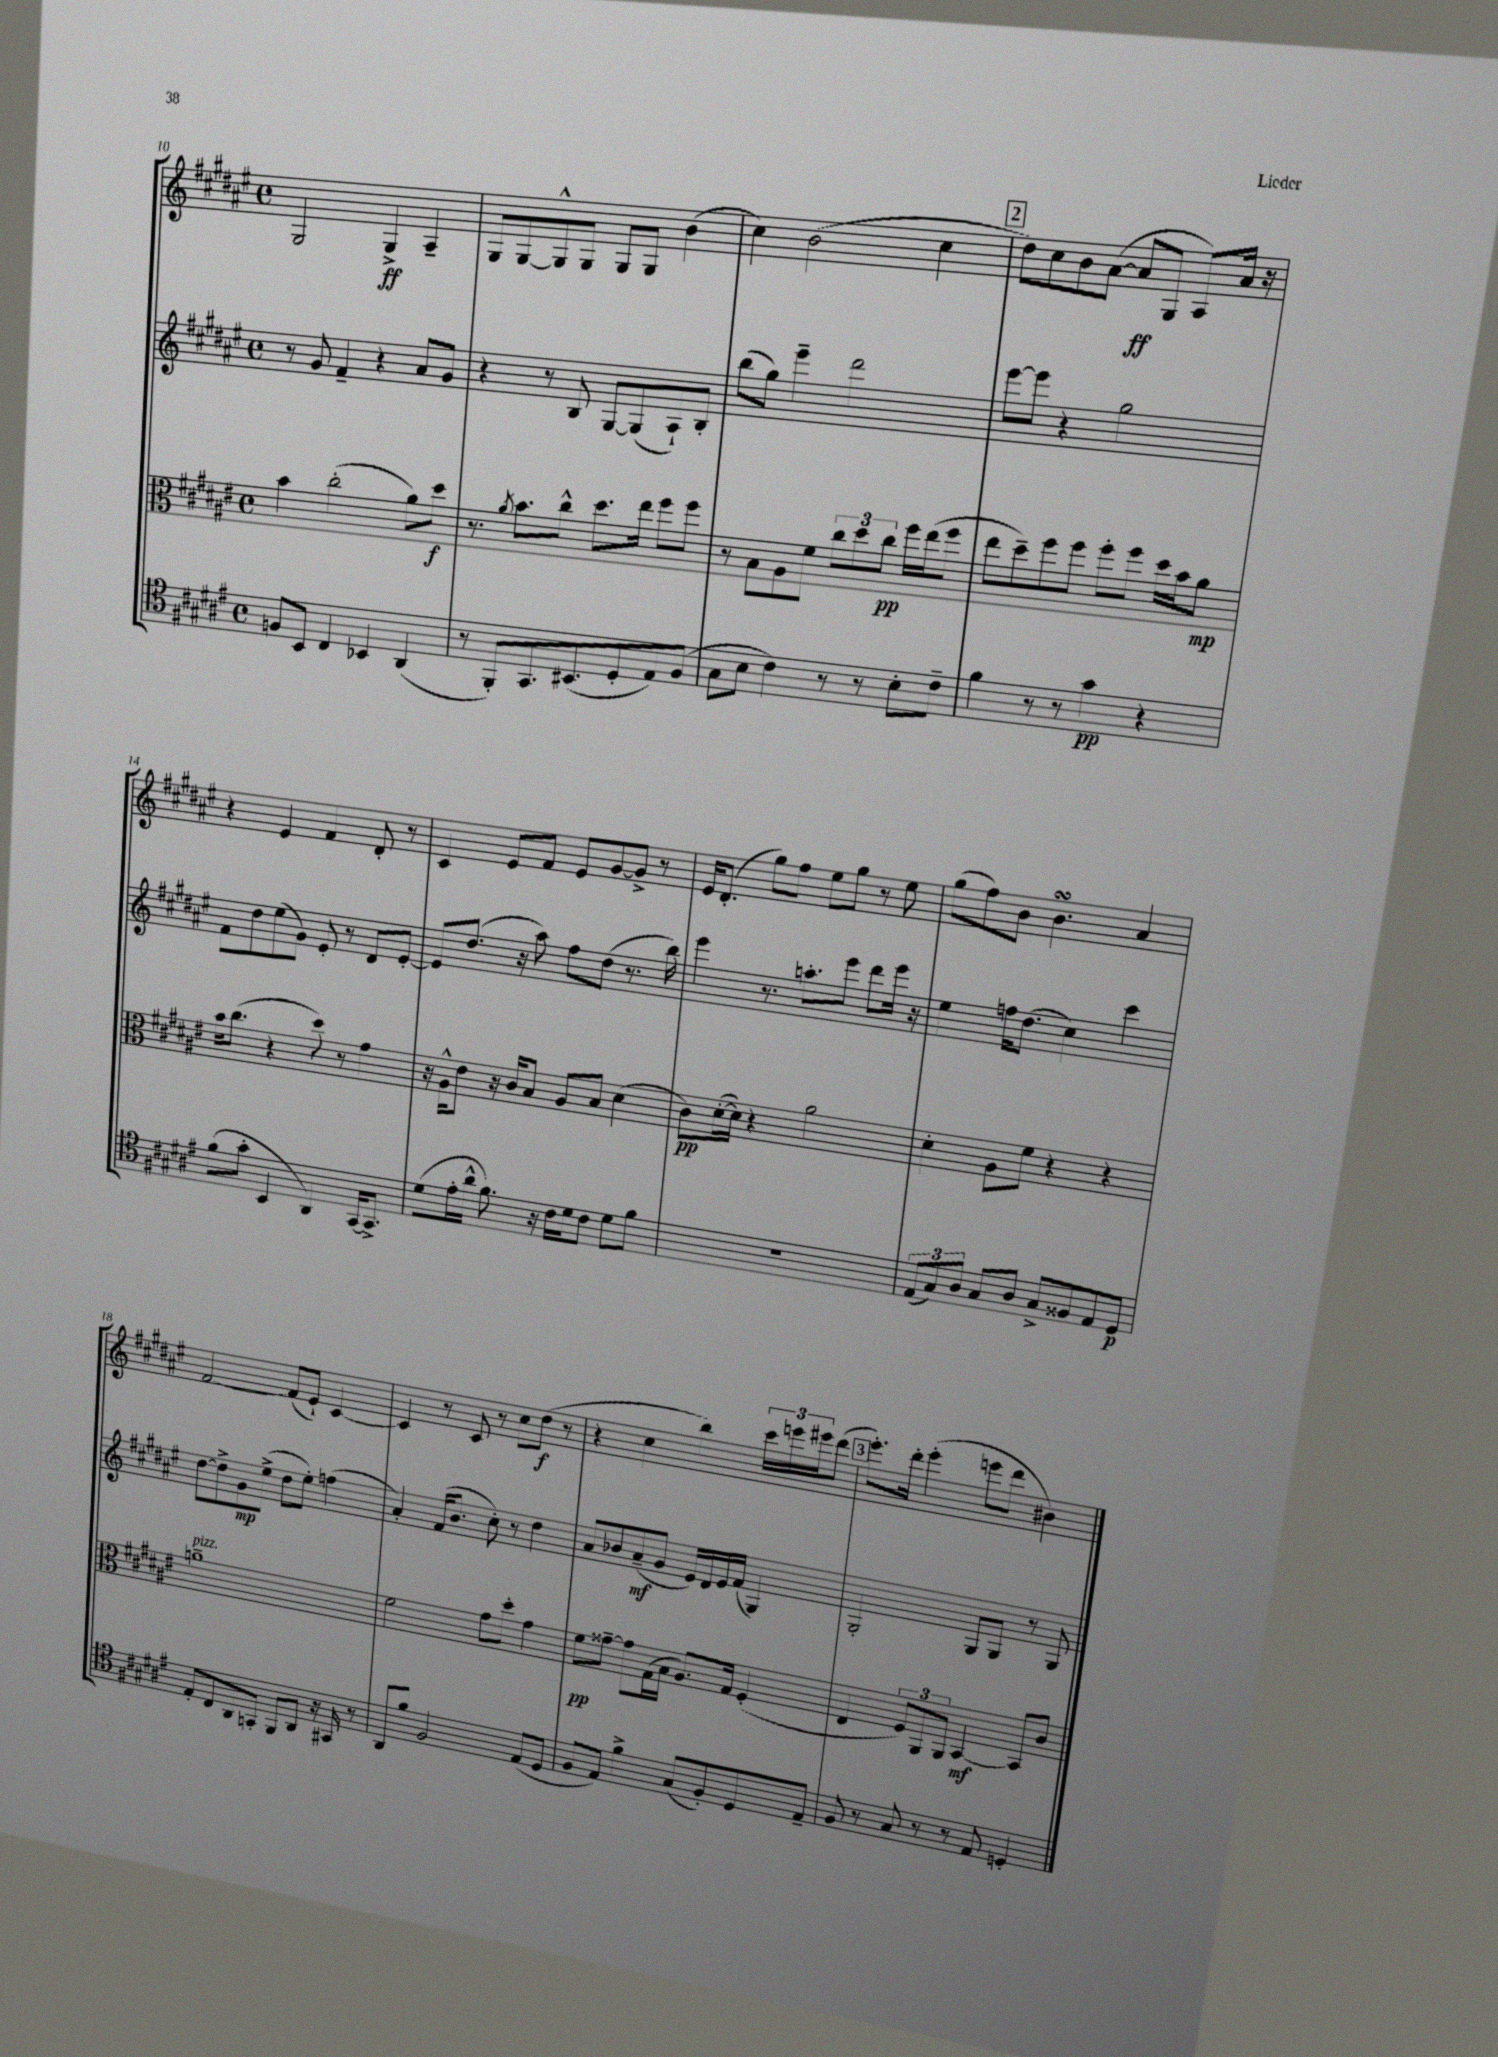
<<
\new StaffGroup <<
\new Staff = "s0" {
    \clef treble \key fis \major \defaultTimeSignature \time 4/4
    gis2 gis4->\ff ais4-- |
    gis8 gis8~ gis8-^ gis8 gis8 gis8 b'4( |
    cis''4) b'2( cis''4 |
    \mark \markup { \box "2" } dis''8) cis''8 b'8 ais'8~( ais'8\ff gis8 ais8) ais'16 r16 |
    r4 eis'4 fis'4 dis'8-. r8 |
    cis'4 eis'8 fis'8 eis'8 gis'8~ gis'8-> r8 |
    eis'16 dis'8.-.( gis''8) fis''8 eis''8 gis''8 r8 eis''8 |
    gis''8( fis''8) b'8 b'4.\turn ais'4 |
    fis'2~ fis'8( eis'8-!) cis'4~ |
    cis'4 r8 cis'8 r8 cis''8 dis''8\f( r8 |
    r4 cis''4 b''4) \tuplet 3/2 { cis'''16 e'''16 eis'''16 } dis'''8( |
    \mark \markup { \box "3" } eis'''8.-.) dis'''16-. eis'''4-.( e'''8 dis'''8 bis'4) \bar "|." |
}
\new Staff = "s1" {
    \clef treble \key fis \major \defaultTimeSignature \time 4/4
    r8 gis'8 fis'4-- r4 ais'8 gis'8 |
    r4 r8 b8 gis8~ gis8( ais8-!) b8-. |
    b''8( gis''8) eis'''4-- dis'''2 |
    \mark \markup { \box "2" } eis'''8~ eis'''8 r4 gis''2 |
    fis'8 dis''8 eis''8( gis'8) eis'8-. r8 dis'8 eis'8~-. |
    eis'8 dis''8.( r16 ais''8) fis''8 dis''8( r8. b''16) |
    eis'''4 r8. a''8.-. eis'''8 dis'''8 eis'''16 r16 |
    eis''4 f''16 dis''8.( cis''4) cis'''4 |
    dis''8~ dis''8-> gis'8\mp eis''8->( dis''8 eis''8-.) f''4( |
    ais'4-.) fis'16( b'8. cis''8-.) r8 dis''4 |
    ais'8 bes'8 ais'8--\mf( gis'8 eis'16) dis'16 eis'16 fis'16( gis4) |
    \mark \markup { \box "3" } gis2-. gis8 gis8 r8 gis8 \bar "|." |
}
\new Staff = "s2" {
    \clef alto \key fis \major \defaultTimeSignature \time 4/4
    b'4 cis''2-.( ais'8) dis''8\f |
    r8. \acciaccatura { ais'8 } b'8. cis''8-^ dis''8. eis''16 fis''8 fis''8 |
    r8 b8 ais8 fis'8 \tuplet 3/2 { cis''8 dis''8 cis''8\pp } fis''16 eis''16( fis''8 |
    \mark \markup { \box "2" } eis''8 dis''8--) fis''8 fis''8 fis''8-. fis''8 dis''16 b'16 ais'8\mp |
    b'16 cis''8.( r4 dis''8) r8 gis'4 |
    r16 ais16-^ eis'8 r16 cis'16 b8 ais8 b8 dis'4( |
    cis'8\pp) dis'16~-.( dis'16) r4 ais'2 |
    dis'4-. ais8 fis'8 r4 r4 |
    a'1--^\markup { \italic "pizz." } |
    fis'2 gis'8 dis''8-. gis'4 |
    fis'8\pp gisis'8~-- gisis'8 gis16( b16 ais8.) gis16 fis4-.( |
    \mark \markup { \box "3" } eis4 \tuplet 3/2 { fis8) ais,8 ais,8 } b,4~\mf b,8 cis'8 \bar "|." |
}
\new Staff = "s3" {
    \clef tenor \key fis \major \defaultTimeSignature \time 4/4
    f8 b,8 cis4 bes,4 ais,4( |
    r8 fis,8-.) gis,8. bis,8.( dis8-. eis8) fis8( |
    gis8 b8 cis'4) r8 r8 b8-. cis'8-- |
    \mark \markup { \box "2" } fis'4 r8 r8 gis'4\pp r4 |
    fis'8( gis'8-. b,4 ais,4) gis,16~ gis,8.-> |
    dis'8( eis'16-. ais'16-^ fis'8.) r16 cis'16 dis'16 cis'8 dis'8 fis'8 |
    R1 |
    \tuplet 3/2 { eis8( gis8) ais8 } gis8 ais8 gis8-> fisis8 eis8 dis8\p |
    eis8-. cis8 ais,8 g,8-. fis,8 ais,8 r16 gis,16 r8 |
    ais,8 fis'8 fis2 eis8( dis8 |
    fis8 eis8) fis'4-> gis8( fis8-.) dis8 eis8-- |
    \mark \markup { \box "3" } fis8 r8 gis8 r8 r8 eis8 d4-. \bar "|." |
}
>>
>>
\layout { \context { \Score currentBarNumber = #10 } }
